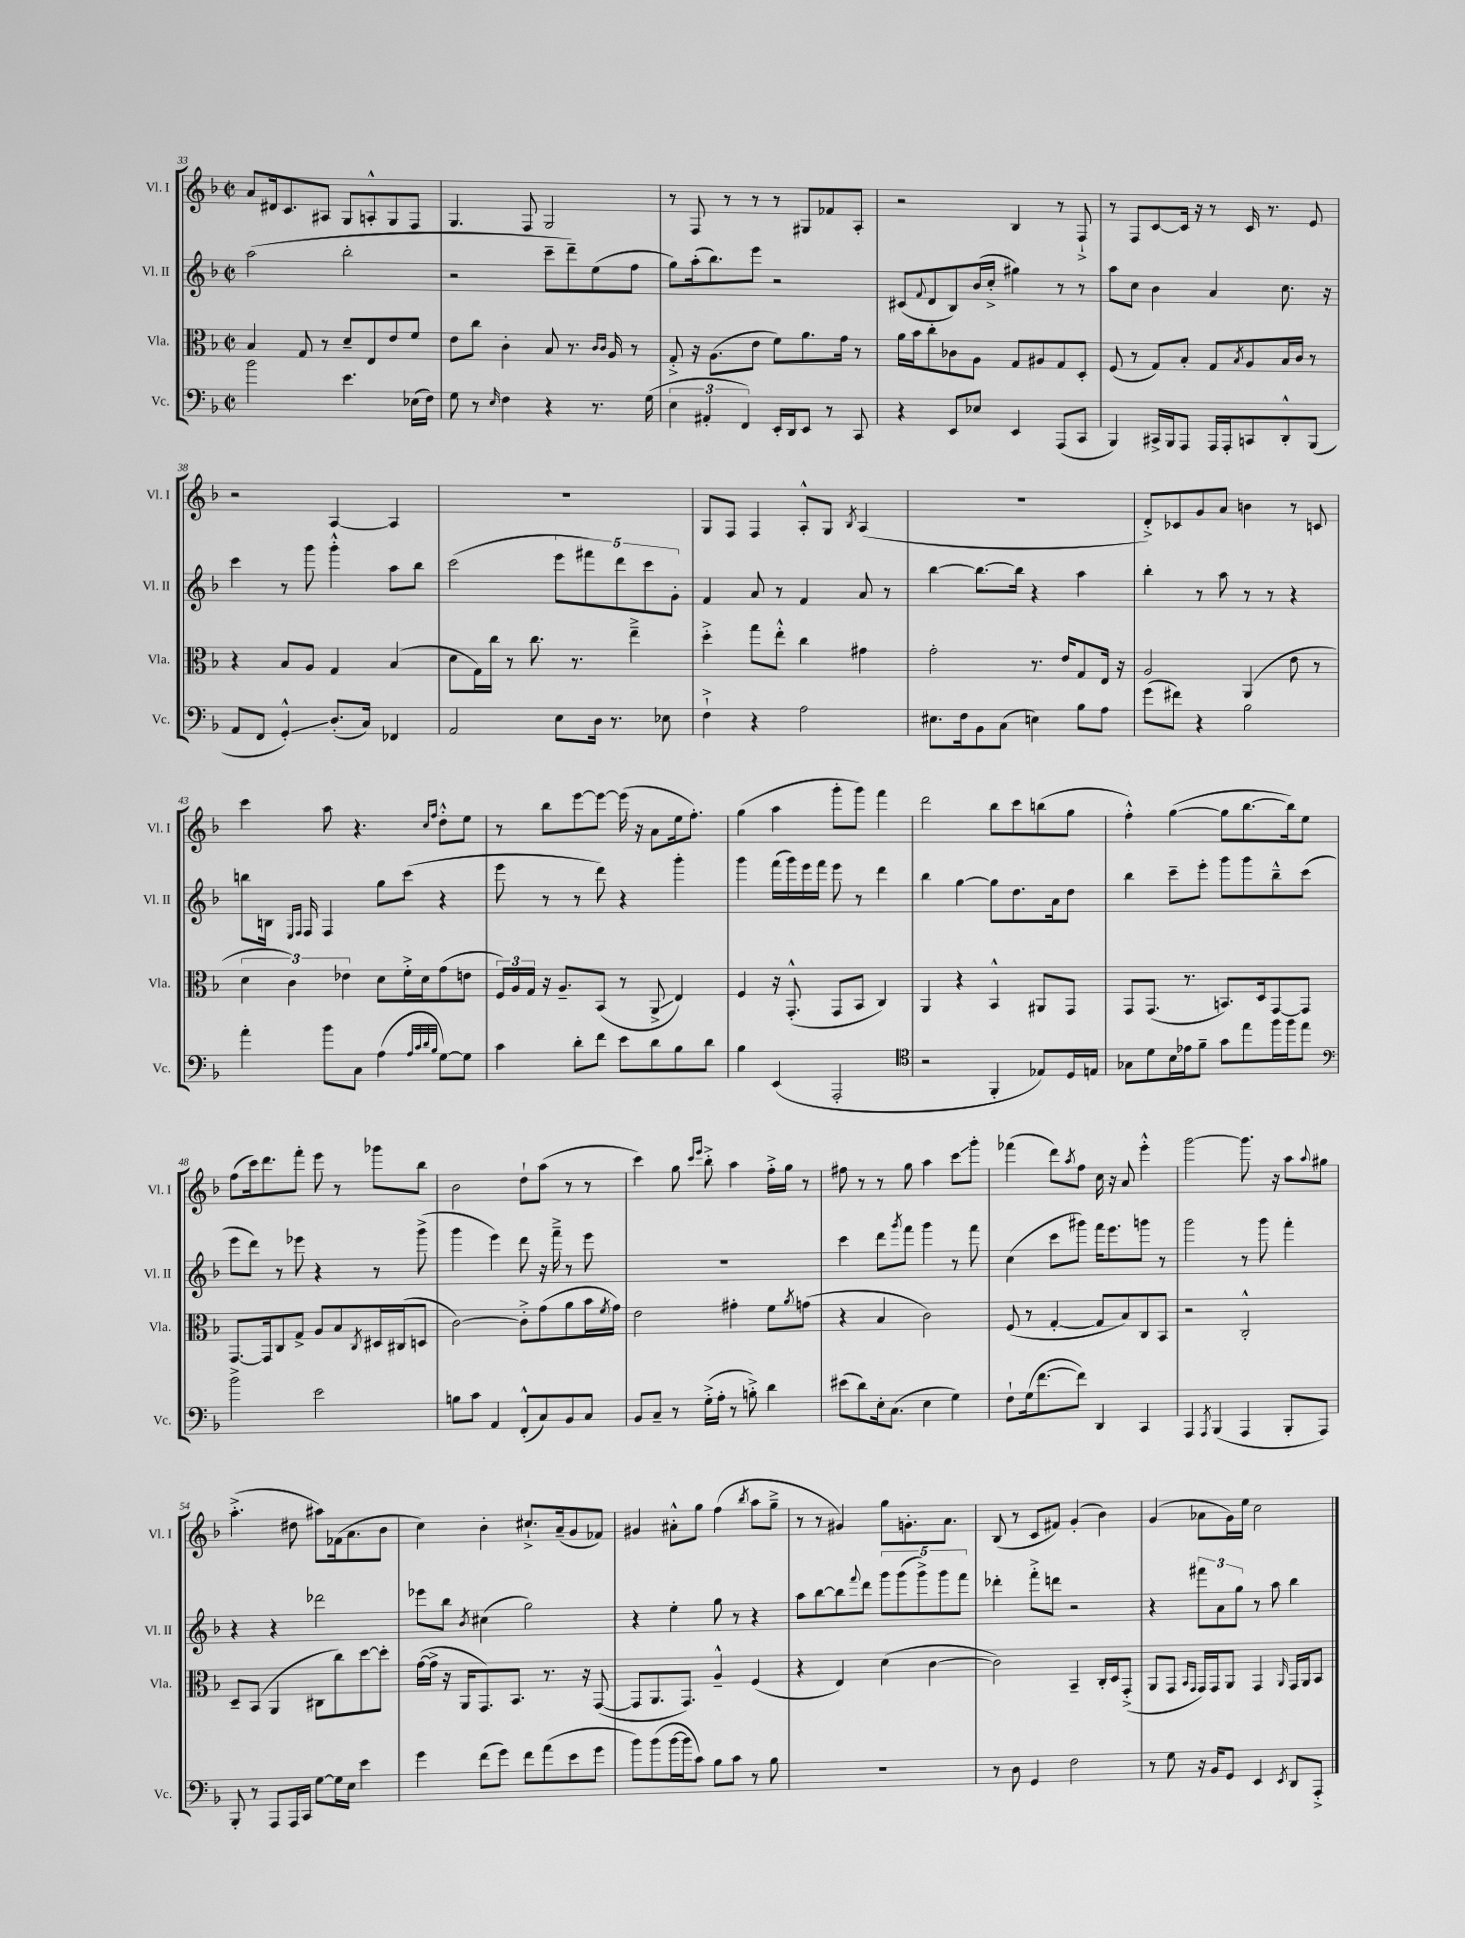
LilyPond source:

<<
\new StaffGroup <<
\new Staff = "s0" \with { instrumentName = "Vl. I" shortInstrumentName = "Vl. I" } {
    \clef treble \key f \major \defaultTimeSignature \time 2/2
    a'8 dis'16 c'8. ais8 g8 a8-.-^ g8 f8 |
    g4. f8 g2 |
    r8 f8 r8 r8 r8 gis8 fes'8 a8-. |
    r2 bes4 r8 f8-!-> |
    r8 f8 c'8~ c'16 r16 r8 c'16 r8. e'8 |
    r2 a4~ a4 |
    R1 |
    g8 f8 f4 a8-.-^ g8 \acciaccatura { bes8 } a4( |
    R1 |
    d'8-.->) ces'8 g'8 a'8 b'4 r8 c'8 |
    c'''4 a''8 r4. \grace { c''16 f''16 } d''8-.-^ e''8 |
    r8 bes''8 e'''8~ e'''8~ e'''16( r16 a'8 e''16 f''8.-.) |
    g''4( a''4 g'''8-. g'''8) f'''4 |
    d'''2 bes''8 c'''8 b''8( g''8 |
    f''4-.-^) g''4~( g''8 bes''8.~ bes''16) e''8 |
    f''8( c'''16) d'''8. f'''8-. e'''8 r8 ges'''8 bes''8 |
    bes'2 d''8-! a''8( r8 r8 |
    c'''4) g''8 \grace { c'''16 e'''16 } bes''8-.-> a''4 f''16-.-> g''16 r8 |
    fis''8 r8 r8 g''8 a''4 c'''8\glissando g'''8-. |
    fes'''4( d'''8) \acciaccatura { a''8 } f''8 c''16 r16 a'8 e'''4-.-^ |
    g'''2~ g'''8. r16 a''8 \appoggiatura { a''8 } gis''8 |
    a''4.-.->( dis''8 ais''8) fes'16( a'8. bes'8 |
    c''4) bes'4-. cis''8.-!-> a'16--( g'8 fes'8) |
    gis'4 ais'8-.-^ g''8 f''4( \acciaccatura { bes''8 } a''8 g''8---> |
    r8 r8 gis'4) g''8 g'8.-. a'8. |
    bes8( r8 c'8 fis'8) g'4-.( bes'4) |
    g'4( aes'8 g'16) e''16 c''2 \bar "|." |
}
\new Staff = "s1" \with { instrumentName = "Vl. II" shortInstrumentName = "Vl. II" } {
    \clef treble \key f \major \defaultTimeSignature \time 2/2
    a''2( bes''2-. |
    r2 c'''8-- d'''8--) e''8( f''8 |
    g''8) a''16-.( bes''8.) e'''8 r2 |
    cis'8( \appoggiatura { f'8 } d'8 bes8) bes'16( c''16-.-> gis''4) r8 r8 |
    a''8 c''8 bes'4 a'4 c''8. r16 |
    c'''4 r8 g'''8 g'''4-.-^ a''8 bes''8 |
    c'''2( \tuplet 5/4 { e'''8 fis'''8) d'''8 c'''8 g'8-. } |
    f'4 a'8 r8 f'4 a'8 r8 |
    bes''4~ bes''8.~ bes''16 r4 a''4 |
    bes''4-. r8 a''8 r8 r8 r4 |
    b''8 b16 \grace { e16 f16 } f16 f4 g''8 c'''8( r4 |
    e'''8 r8 r8 d'''8) r4 g'''4-. |
    g'''4 f'''16( g'''16) e'''16 f'''16 e'''8 r8 d'''4 |
    bes''4 g''4~ g''8 d''8. a'16 d''8 |
    bes''4 c'''8-- e'''8-. g'''8 g'''8 bes''8---^ c'''8( |
    e'''8 d'''8) r8 ees'''8 r4 r8 g'''8->( |
    g'''4 e'''4) d'''8 r16 f'''16---> r8 e'''8 |
    R1 |
    c'''4 d'''8 \acciaccatura { g'''8 } f'''8 g'''4 r8 f'''8 |
    c''4( c'''8 gis'''8) f'''16 e'''8. g'''8 r8 |
    g'''2 r8 g'''8 f'''4-. |
    r4 r4 des'''2 |
    ees'''8 bes''8 \acciaccatura { bes'8 } cis''4( g''2) |
    r4 e''4-. g''8 r8 r4 |
    a''8 bes''8~ bes''8 \appoggiatura { f'''8 } d'''8 \tuplet 5/4 { g'''8 g'''8( g'''8->) g'''8 f'''8 } |
    des'''4-. f'''8-.-> d'''8 r2 |
    r4 \tuplet 3/2 { fis'''8 a'8 g''8 } r8 a''8 bes''4 \bar "|." |
}
\new Staff = "s2" \with { instrumentName = "Vla." shortInstrumentName = "Vla." } {
    \clef alto \key f \major \defaultTimeSignature \time 2/2
    bes4 g8 r8 d'8-- e8 e'8 f'8 |
    e'8 c''8 c'4-. bes8 r8. \grace { c'16 c'16 } a16 r8 |
    g8-.-> r16 a8.( e'8 f'8) a'8. g'16 r8 |
    a'16 bes'16 c''8-. ces'8 a8 g8 ais8 g8 d8-. |
    f8( r8 g8) bes8-. g8 \acciaccatura { bes8 } a8 bes16 c'16 r8 |
    r4 bes8 a8 g4 bes4( |
    d'8 g16) c''16 r8 c''8. r8. e''4---> |
    d''4-.-> g''8 e''8-.-^ c''4 gis'4 |
    g'2-. r8. e'16 g8 e16 r16 |
    a2 a,4( e'8 r8 |
    \tuplet 3/2 { d'4 c'4) ees'4 } d'8 f'16-.-> d'16 g'8( e'8 |
    \tuplet 3/2 { f16) a16 g16 } r16 a8.-- bes,8( r8 a,8->\glissando e4) |
    f4 r16 g,8.-.-^( g,8 bes,8 c4) |
    a,4 r4 bes,4-^ ais,8 g,8 |
    g,8 g,8.( r8. b,8.) d16 g,8~ g,8 |
    g,8.~ g,16 c8 g8-> a8 bes8 \acciaccatura { c8 } dis16 cis16( d8 |
    c'2~) c'8-.-> g'8( a'8 bes'16 \acciaccatura { f'8 } g'16) |
    e'2 gis'4-. f'8 \acciaccatura { a'8 } g'8( |
    r4 bes4 c'2) |
    f8( r8 g4~-. g8 bes8) c8 bes,8 |
    r2 c2-.-^ |
    d8-- bes,8( a,4 cis8 c''8) d''8~ d''8-. |
    g'16~( g'16-> r16 a,16 g,8.) bes,8. r8. r16 g,8~( |
    g,8 a,8. g,8.) a4---^ f4( |
    r4 e4) d'4( c'4~ |
    c'2) bes,4-- c16-. d16 g,8-.->( |
    a,8 g,8 \grace { bes,16 g,16 } g,16) g,16 a,8 g,4 \grace { a,16 } g,16 a,16 bes,8 \bar "|." |
}
\new Staff = "s3" \with { instrumentName = "Vc." shortInstrumentName = "Vc." } {
    \clef bass \key f \major \defaultTimeSignature \time 2/2
    bes'2 e'4. ees16( f16) |
    g8 r8 \grace { e16 } f4 r4 r8. g16( |
    \tuplet 3/2 { e4 ais,4-. f,4) } e,16-. d,16 e,8 r8 c,8 |
    r4 e,8 ees8 e,4 a,,8( c,8 |
    bes,,4) cis,16-> bes,,16 a,,8 a,,16 a,,16-. c,8 d,8-.-^ bes,,8( |
    a,8 f,8 g,4-.-^\glissando) d8.-.( c16) fes,4 |
    a,2 e8 d16 r8. ees8 |
    f4-!-> r4 a2 |
    eis8. f16 bes,8 c8( e4) bes8 a8 |
    g'8( fis'8) r4 bes2 |
    a'4-. bes'8 c8 a4( \grace { a32 c'32 d'32 bes32 } g8~) g8 |
    c'4 d'8-. f'8 e'8 d'8 bes8 d'8 |
    bes4 e,4( a,,2-. |
    \clef tenor r2 f,4-. ees8) d16 e16 |
    ges8 d'8 bes16 ees'16 f'8-- g'8 e''8 f''16 f''16 e''8 |
    \clef bass bes'2-> e'2 |
    b8 c'8 a,4 f,8-.-^( c8) bes,8 c8 |
    bes,8 c8-- r8 g16-.->( a16-. r8 b8-.->) d'4 |
    eis'8( d'8) e16-. c8.( e4 g4) |
    f8-! g16( f'8.~ f'8) d,4 c,4 |
    a,,4 \acciaccatura { a,,8 } bes,,4( a,,4 bes,,8-. a,,8) |
    bes,,8-. r8 a,,8 a,,16 c,16 g8~ g16 e16 e'4 |
    g'4 f'8( g'8) f'8 a'8( e'8 g'8 |
    bes'8) bes'8( bes'16~ bes'16 c'8) bes8 c'8 r8 bes8 |
    R1 |
    r8 d8 g,4 f2 |
    r8 g8 r16 bes,16 g,8 e,4 \acciaccatura { e,8 } d,8 a,,8-.-> \bar "|." |
}
>>
>>
\layout { \context { \Score currentBarNumber = #33 } }
